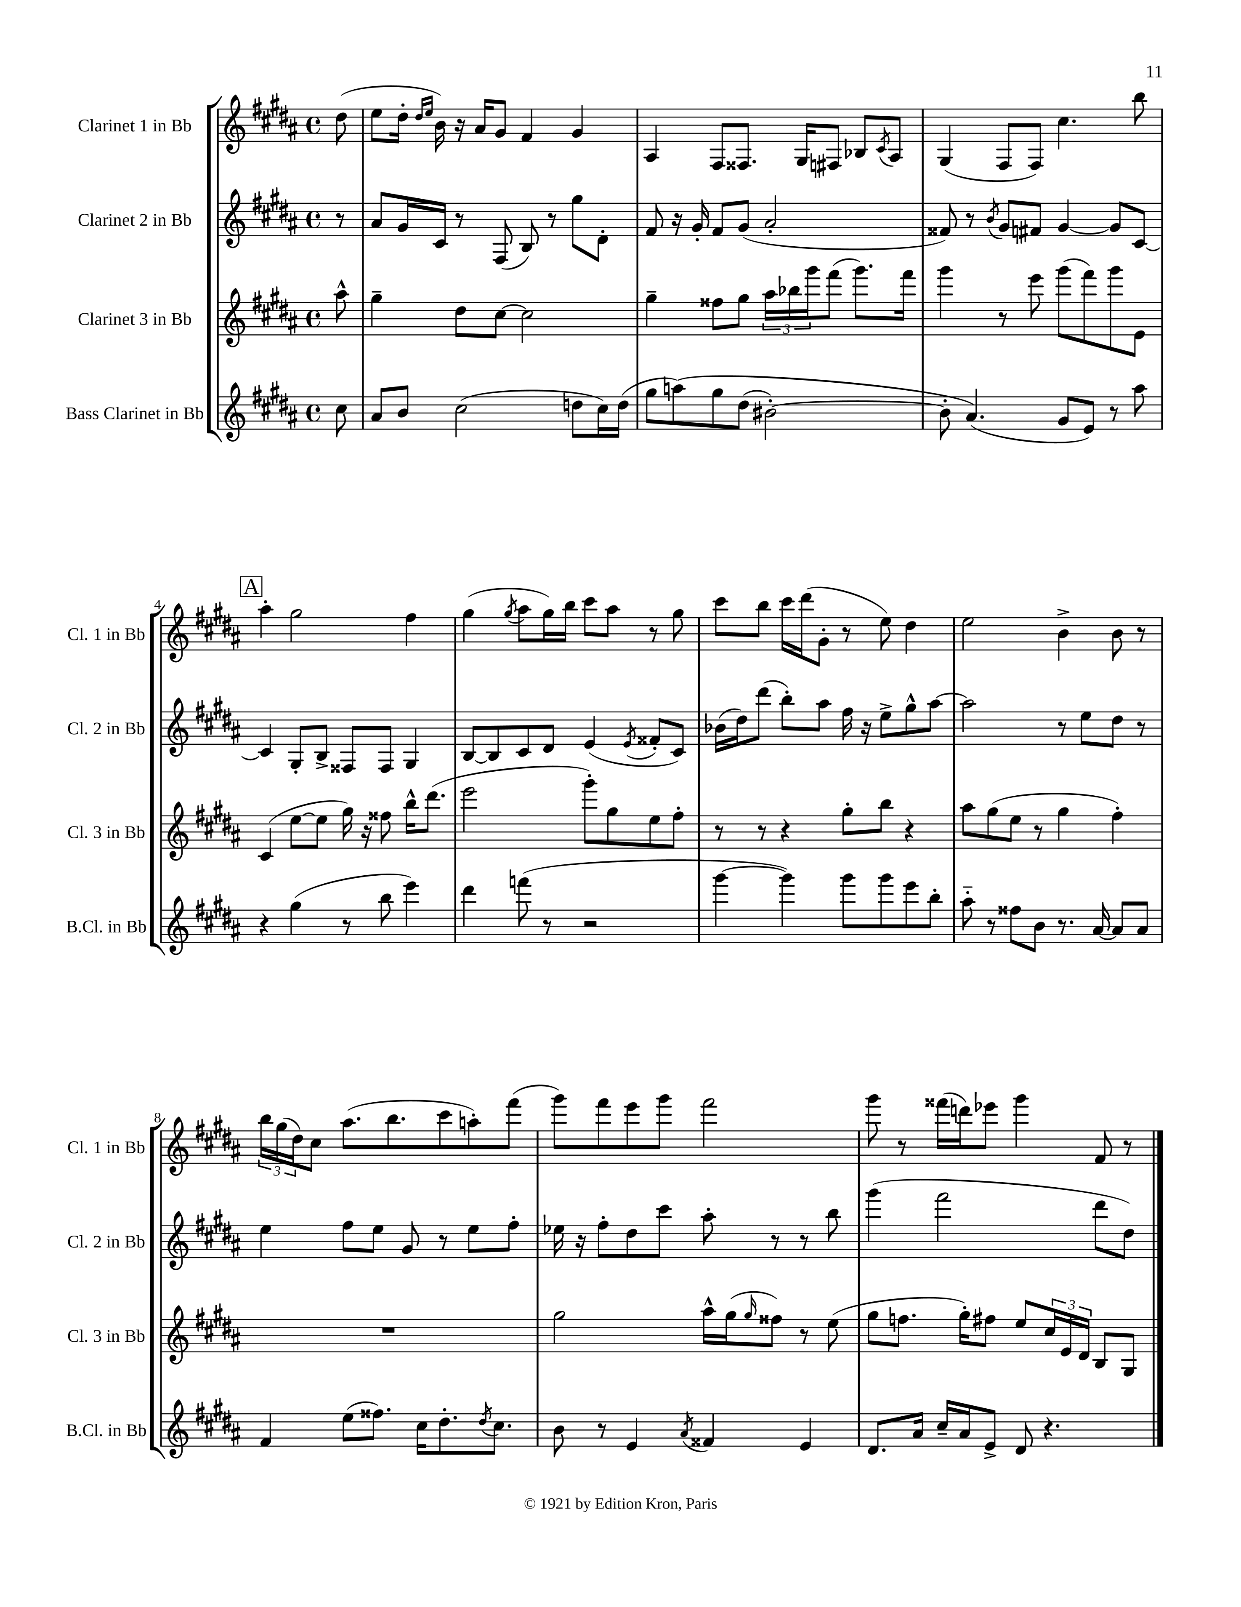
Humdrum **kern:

**kern	**kern	**kern	**kern
*staff4	*staff3	*staff2	*staff1
*clefG2	*clefG2	*clefG2	*clefG2
*k[f#c#g#d#a#]	*k[f#c#g#d#a#]	*k[f#c#g#d#a#]	*k[f#c#g#d#a#]
*M4/4	*M4/4	*M4/4	*M4/4
*met(c)	*met(c)	*met(c)	*met(c)
8cc#\	8aa#^^\	8r	(8dd#\
=	=	=	=
8a#/L	4gg#~\	8a#/L	8ee\L
8b/J	.	16g#/L	16dd#'\Jk
.	.	.	16qqdd#/LL
.	.	.	16qqee/JJ
.	.	16c#/JJ	16b\)
(2cc#\	8dd#\L	8r	16r
.	.	.	16a#/LK
.	[8cc#\J	(8F#/	8g#/J
.	2cc#\]	8B/)	4f#/
.	.	8r	.
8dd\L	.	8gg#\L	4g#/
16cc#\L)	.	8d#'\J	.
(16dd\JJ	.	.	.
=	=	=	=
8gg#\L	4gg#~\	8f#/	4A#/
&(8aa\)	.	16r	.
.	.	16g#'/	.
8gg#\	8ff##\L	8f#/L	8F#/L
(8dd#\J	8gg#\J	(8g#/J	8.F##/J
[2b#'\)	24aa#\LL	2a#'/	.
.	24bb-\	.	.
.	.	.	16G#/LK
.	24ggg#\J	.	.
.	(8fff#\J	.	8F#/J
.	8.ggg#\L)	.	8B-/L
.	.	.	8qc#/
.	.	.	8A#/J
.	16fff#\Jk	.	.
=	=	=	=
8b#'\]	4ggg#\	8f##/)	(4G#/
(4.a#/&)	.	8r	.
.	.	8qb/	.
.	8r	8g#/L	8F#/L
.	8eee\	8f#/J	8F#/J)
8g#/L	(8ggg#\L	[4g#/	4.cc#\
8e/J)	8fff#\)	.	.
8r	8ggg#\	8g#/]L	.
8aa#\	8e\J	[8c#/J	8bb\
=	=	=	=
4r	(4c#/	4c#/]	4aa#'\
(4gg#\	[8ee\L	8G#'/L	2gg#\
.	8ee\]J	8B^/J	.
8r	16gg#\)	8F##/L	.
.	16r	.	.
8bb\	8ff##\	8F##/J	.
4eee\)	16bb^^\LK	4G#/	4ff#\
.	(8.ddd#\J	.	.
=	=	=	=
4ddd#\	2eee\	[8B/L	(4gg#\
.	.	8B/]	.
.	.	.	8qgg#/
(8fff\	.	8c#/	8aa#\L
8r	.	8d#/J	16gg#\L)
.	.	.	16bb\JJ
2r	8ggg#'\L)	(4e/	8ccc#\L
.	8gg#\	.	8aa#\J
.	.	8qe/	.
.	8ee\	8f##'/L	8r
.	8ff#'\J	8c#/J)	8gg#\
=	=	=	=
[4ggg#\	8r	(16b-\LL	8ccc#\L
.	.	16dd#\J)	.
.	8r	(8ddd#\J	8bb\J
4ggg#\])	4r	8bb'\L)	16ccc#\LL
.	.	.	(16ddd#\J
.	.	8aa#\J	8g#'\J
8ggg#\L	8gg#'\L	16ff#\	8r
.	.	16r	.
8ggg#\	8bb\J	8ee^\L	8ee\)
8eee\	4r	8gg#^^\	4dd#\
8bb'\J	.	[8aa#\J	.
=	=	=	=
8aa#'~\	8aa#\L	2aa#\]	2ee\
8r	(8gg#\	.	.
8ff##\L	8ee\J	.	.
8b\J	8r	.	.
8.r	4gg#\	8r	4b^\
.	.	8ee\L	.
[16a#/	.	.	.
8a#/]L	4ff#'\)	8dd#\J	8b\
8a#/J	.	8r	8r
=	=	=	=
4f#/	1r	4ee\	24bb\LL
.	.	.	(24gg#\
.	.	.	24dd#\J)
.	.	.	8cc#\J
(8ee\L	.	8ff#\L	(8.aa#\L
8.ff##\J)	.	8ee\J	.
.	.	.	8.bb\
.	.	8g#/	.
16cc#\LK	.	.	.
8.dd#'\	.	8r	8ccc#\
.	.	8ee\L	8aa'\)
8qdd#/	.	.	.
8.cc#\J	.	.	.
.	.	8ff#'\J	(8fff#\J
=	=	=	=
8b\	2gg#\	16ee-\	8ggg#\L)
.	.	16r	.
8r	.	8ff#'\L	8fff#\
4e/	.	8dd#\	8eee\
.	.	8ccc#\J	8ggg#\J
8qa#/	.	.	.
4f##/	16aa#^^\LL	8aa#'\	2fff#\
.	(16gg#\J	.	.
.	16qqgg#/	.	.
.	8ff##\J)	8r	.
4e/	8r	8r	.
.	(8ee\	8bb\	.
=	=	=	=
8.d#/L	8gg#\L	(4ggg#\	8ggg#\
.	8.ff\J	.	8r
16a#/Jk	.	.	.
16cc#~/LL	.	2fff#\	(16fff##\LL
16a#/J	16gg#'\LK)	.	16ddd\J)
8e^/J	8ff#\J	.	8eee-\J
8d#/	8ee/L	.	4ggg#\
4.r	24cc#/L	.	.
.	24e/	.	.
.	24d#/JJ	.	.
.	8B/L	8ddd#\L	8f#/
.	8G#/J	8dd#\J)	8r
==	==	==	==
*-	*-	*-	*-
